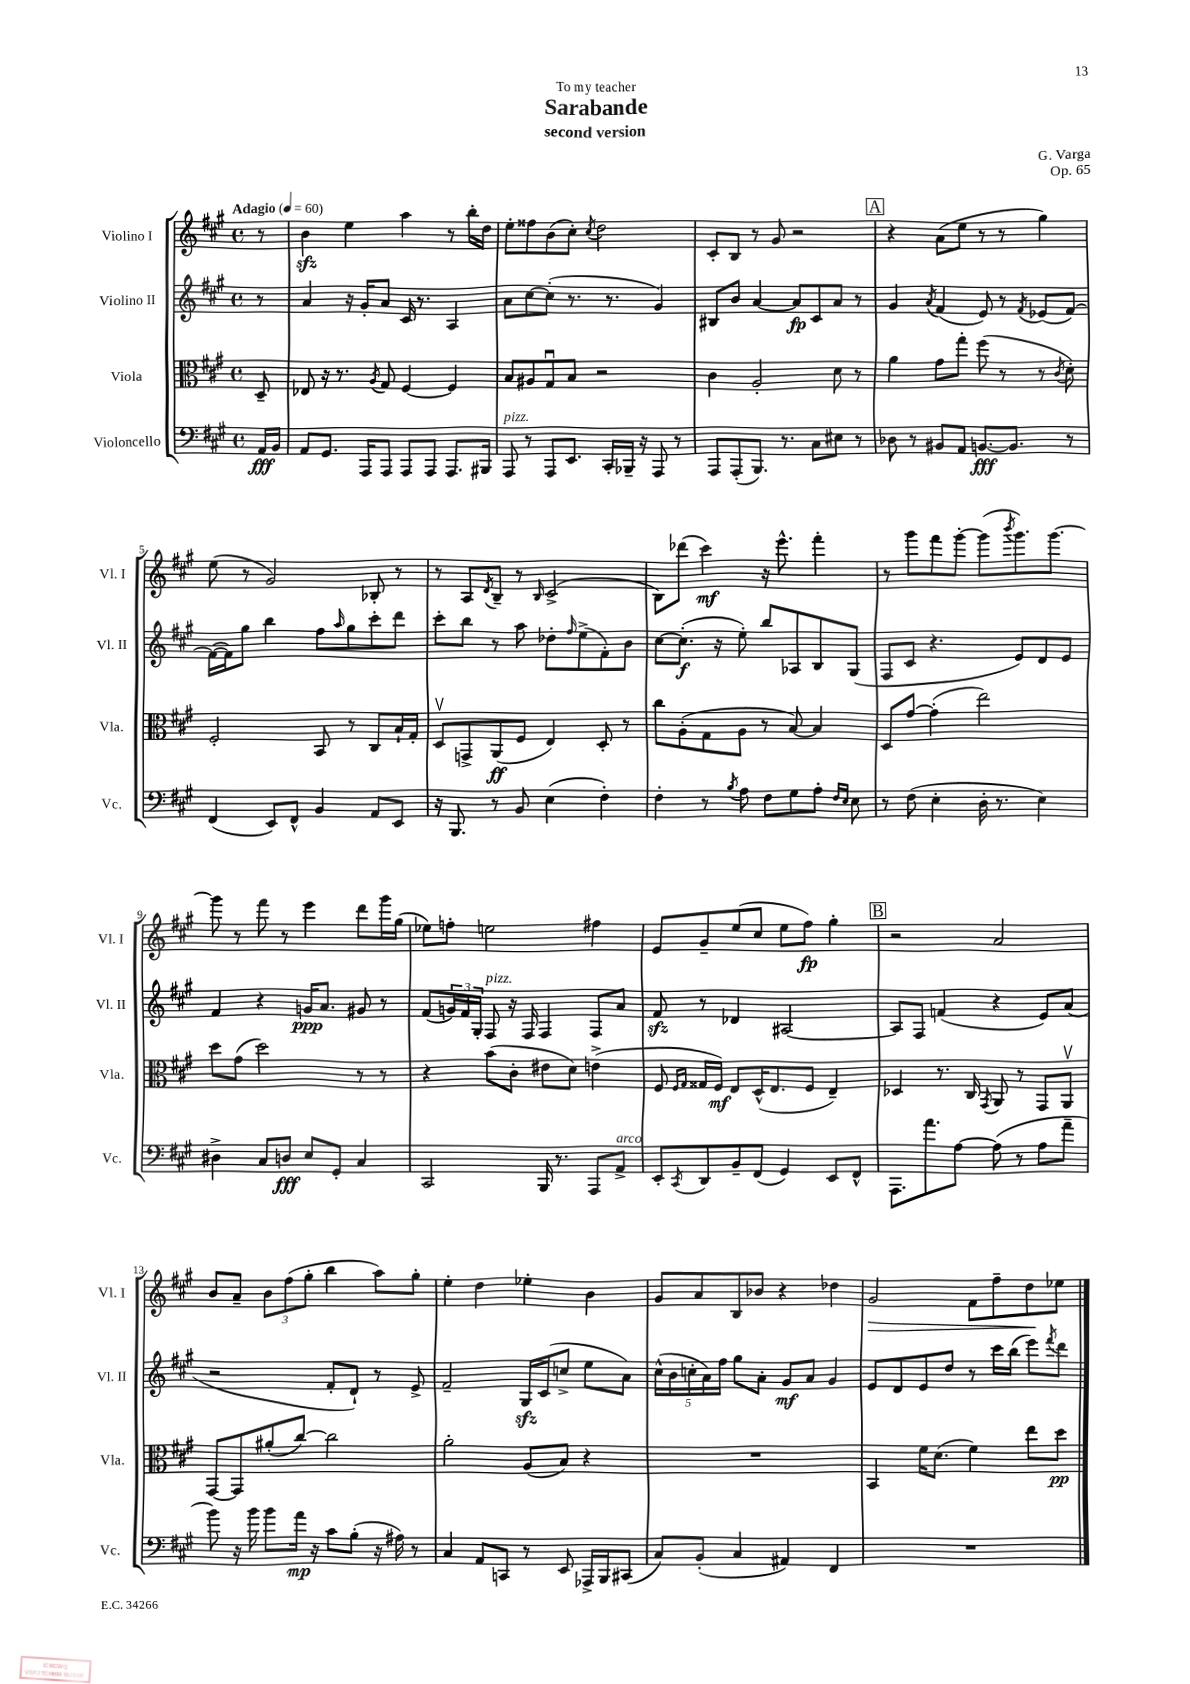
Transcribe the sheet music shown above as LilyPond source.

\header { title = "Sarabande" composer = "G. Varga" subtitle = "second version" dedication = "To my teacher" opus = "Op. 65" }
<<
\new StaffGroup <<
\new Staff = "s0" \with { instrumentName = "Violino I" shortInstrumentName = "Vl. I" } {
    \clef treble \key a \major \defaultTimeSignature \time 4/4 \partial 8 \tempo "Adagio" 4 = 60
    r8 |
    b'4\sfz e''4 a''4 r8 b''16-. d''16 |
    e''8-. fisis''8 b'8( cis''8-.) \acciaccatura { cis''8 } d''2 |
    cis'8-. b8 r8 gis'8 r2 |
    \mark \markup { \box "A" } r4 a'8( e''8 r8 r8 gis''4) |
    e''8( r8 gis'2) bes8-. r8 |
    r8 a8 \acciaccatura { d'8 } b8-- r8 \grace { b16 } cis'2->( |
    b8) des'''8( cis'''4\mf) r16 e'''8.-^ fis'''4-. |
    r8 gis'''8 fis'''8 gis'''8~-. gis'''8( \acciaccatura { b'''8 } gis'''8.) gis'''8.~ |
    gis'''8 r8 fis'''8 r8 e'''4 d'''8 gis'''16 gis''16( |
    ees''8) f''8-. e''2 fis''4 |
    e'8 gis'8-- e''8( cis''8 e''8 fis''8\fp) gis''4-. |
    \mark \markup { \box "B" } r2 a'2 |
    b'8 a'8-- \tuplet 3/2 { b'8 fis''8( gis''8-. } b''4 a''8) gis''8-. |
    e''4-. d''4 ees''4-. b'4 |
    gis'8 a'8 b8 bes'8 r4 des''4 |
    gis'2\> fis'8 fis''8-- d''8\! ees''8 \bar "|." |
}
\new Staff = "s1" \with { instrumentName = "Violino II" shortInstrumentName = "Vl. II" } {
    \clef treble \key a \major \defaultTimeSignature \time 4/4 \partial 8
    r8 |
    a'4 r16 gis'16-. a'8 cis'16 r8. a4 |
    a'8 cis''8~ cis''8-.( r8. r8. gis'4) |
    bis8 b'8 a'4~ a'8\fp cis'8 a'8 r8 |
    \mark \markup { \box "A" } gis'4 \acciaccatura { a'8 } fis'4( e'8) r8 \acciaccatura { fis'8 } ees'8( fis'8~) |
    fis'16~( fis'16) gis''8 b''4 fis''8 \grace { a''16 } gis''8 cis'''8-. d'''8 |
    cis'''8-. b''8 r8 a''8 des''8-. \grace { fis''16 } e''8->( fis'8-.) b'8 |
    cis''8~ cis''8.-.\f( r16 e''8-.) b''8 aes8 b8 gis8( |
    fis8 cis'8 r4. e'8) d'8 e'8 |
    fis'4 r4 g'16\ppp a'8. gis'8 r8 |
    fis'8( \tuplet 3/2 { g'16) fis'16 gis16-. } fis8^\markup { \italic "pizz." } r16 fis16 fis4 fis8 a'8 |
    fis'8\sfz r8 des'4 ais2~ |
    \mark \markup { \box "B" } ais8 fis8 f'4( r4 e'8) a'8( |
    r2 fis'8-. d'8-!) r8 e'8-> |
    fis'2-- gis16\sfz cis'16( c''8-> e''8 a'8) |
    \tuplet 5/4 { cis''16-^( b'16 c''16-. a'16) fis''16 } gis''8 a'8-. gis'8\mf a'8 gis'4 |
    e'8 d'8 e'8 d''8 r8 cis'''16 b''16( e'''8) \acciaccatura { fis'''8 } d'''8 \bar "|." |
}
\new Staff = "s2" \with { instrumentName = "Viola" shortInstrumentName = "Vla." } {
    \clef alto \key a \major \defaultTimeSignature \time 4/4 \partial 8
    d8-- |
    ees8 r16 r8. \acciaccatura { a8 } gis8 fis4~ fis4 |
    b8 ais8 gis8\downbow b8 r2 |
    cis'4 a2-. d'8 r8 |
    \mark \markup { \box "A" } a'4 gis'8 gis''8-. fis''8( r8 r8 \acciaccatura { cis'8 } d'8-.) |
    fis2-. b,8 r8 cis8 b16-! gis16-. |
    d8\upbow g,8-> a,8\ff( fis8 e4) d8-. r8 |
    cis''8 a8-.( gis8 a8 r8 b8~) b4 |
    d8 gis'8~ gis'4-.( e''2) |
    d''8 gis'8( d''2) r8 r8 |
    r4 b'8( cis'8-. eis'8 d'8) e'4->( |
    fis8 \grace { fis16 gis16 } gisis16 fis16\mf) e8 d16-^( e8. fis8 e4--) |
    \mark \markup { \box "B" } des4 r8. cis16 \acciaccatura { gis,8 } a,8 r8 gis,8 a,8\upbow |
    gis,8~ gis,8 ais'8-.( cis''8~) cis''2 |
    a'2-. a8( b8) r4 |
    R1 |
    b,4 fis'16 d'8.( fis'4) e''8 d''8\pp \bar "|." |
}
\new Staff = "s3" \with { instrumentName = "Violoncello" shortInstrumentName = "Vc." } {
    \clef bass \key a \major \defaultTimeSignature \time 4/4 \partial 8
    a,16\fff b,16 |
    a,8 gis,8. a,,16 a,,8 a,,8 a,,8 a,,8. bis,,16 |
    a,,8^\markup { \italic "pizz." } r8 a,,8 e,8. cis,16-. bes,,16-- r16 a,,8 r8 |
    a,,8 a,,8-.( b,,8.) r8. cis8 eis8 r8 |
    \mark \markup { \box "A" } des8 r8 bis,8 a,8 b,8.~\fff b,8. r8 |
    fis,4( e,8) fis,8-^ b,4 a,8 e,8 |
    r16 b,,8. r8 b,8 e4( fis4-.) |
    fis4-. r8 \acciaccatura { b8 } a8 fis8 gis8 a8-. \grace { fis16 e16 } e8 |
    r8 fis8( e4-. d16-. r8. e4) |
    dis4-> cis8 d8\fff e8 gis,8-. cis4 |
    cis,2 b,,16 r8. a,,8 a,8->^\markup { \italic "arco" } |
    e,8-. \acciaccatura { cis,8 } d,8 b,8-- fis,8( gis,4) e,8 fis,8-^ |
    \mark \markup { \box "B" } a,,8. a'8. a8~ a8( r8 a8 a'8-- |
    b'8) r16 b'16 b'8 a'16\mp r16 cis'8 b8-.( r16 ais16) r8 |
    cis4 a,8 c,8 r8 e,8 aes,,16-> b,,16 cis,8( |
    cis8) b,8-.( cis4 ais,4) fis,4 |
    R1 \bar "|." |
}
>>
>>
